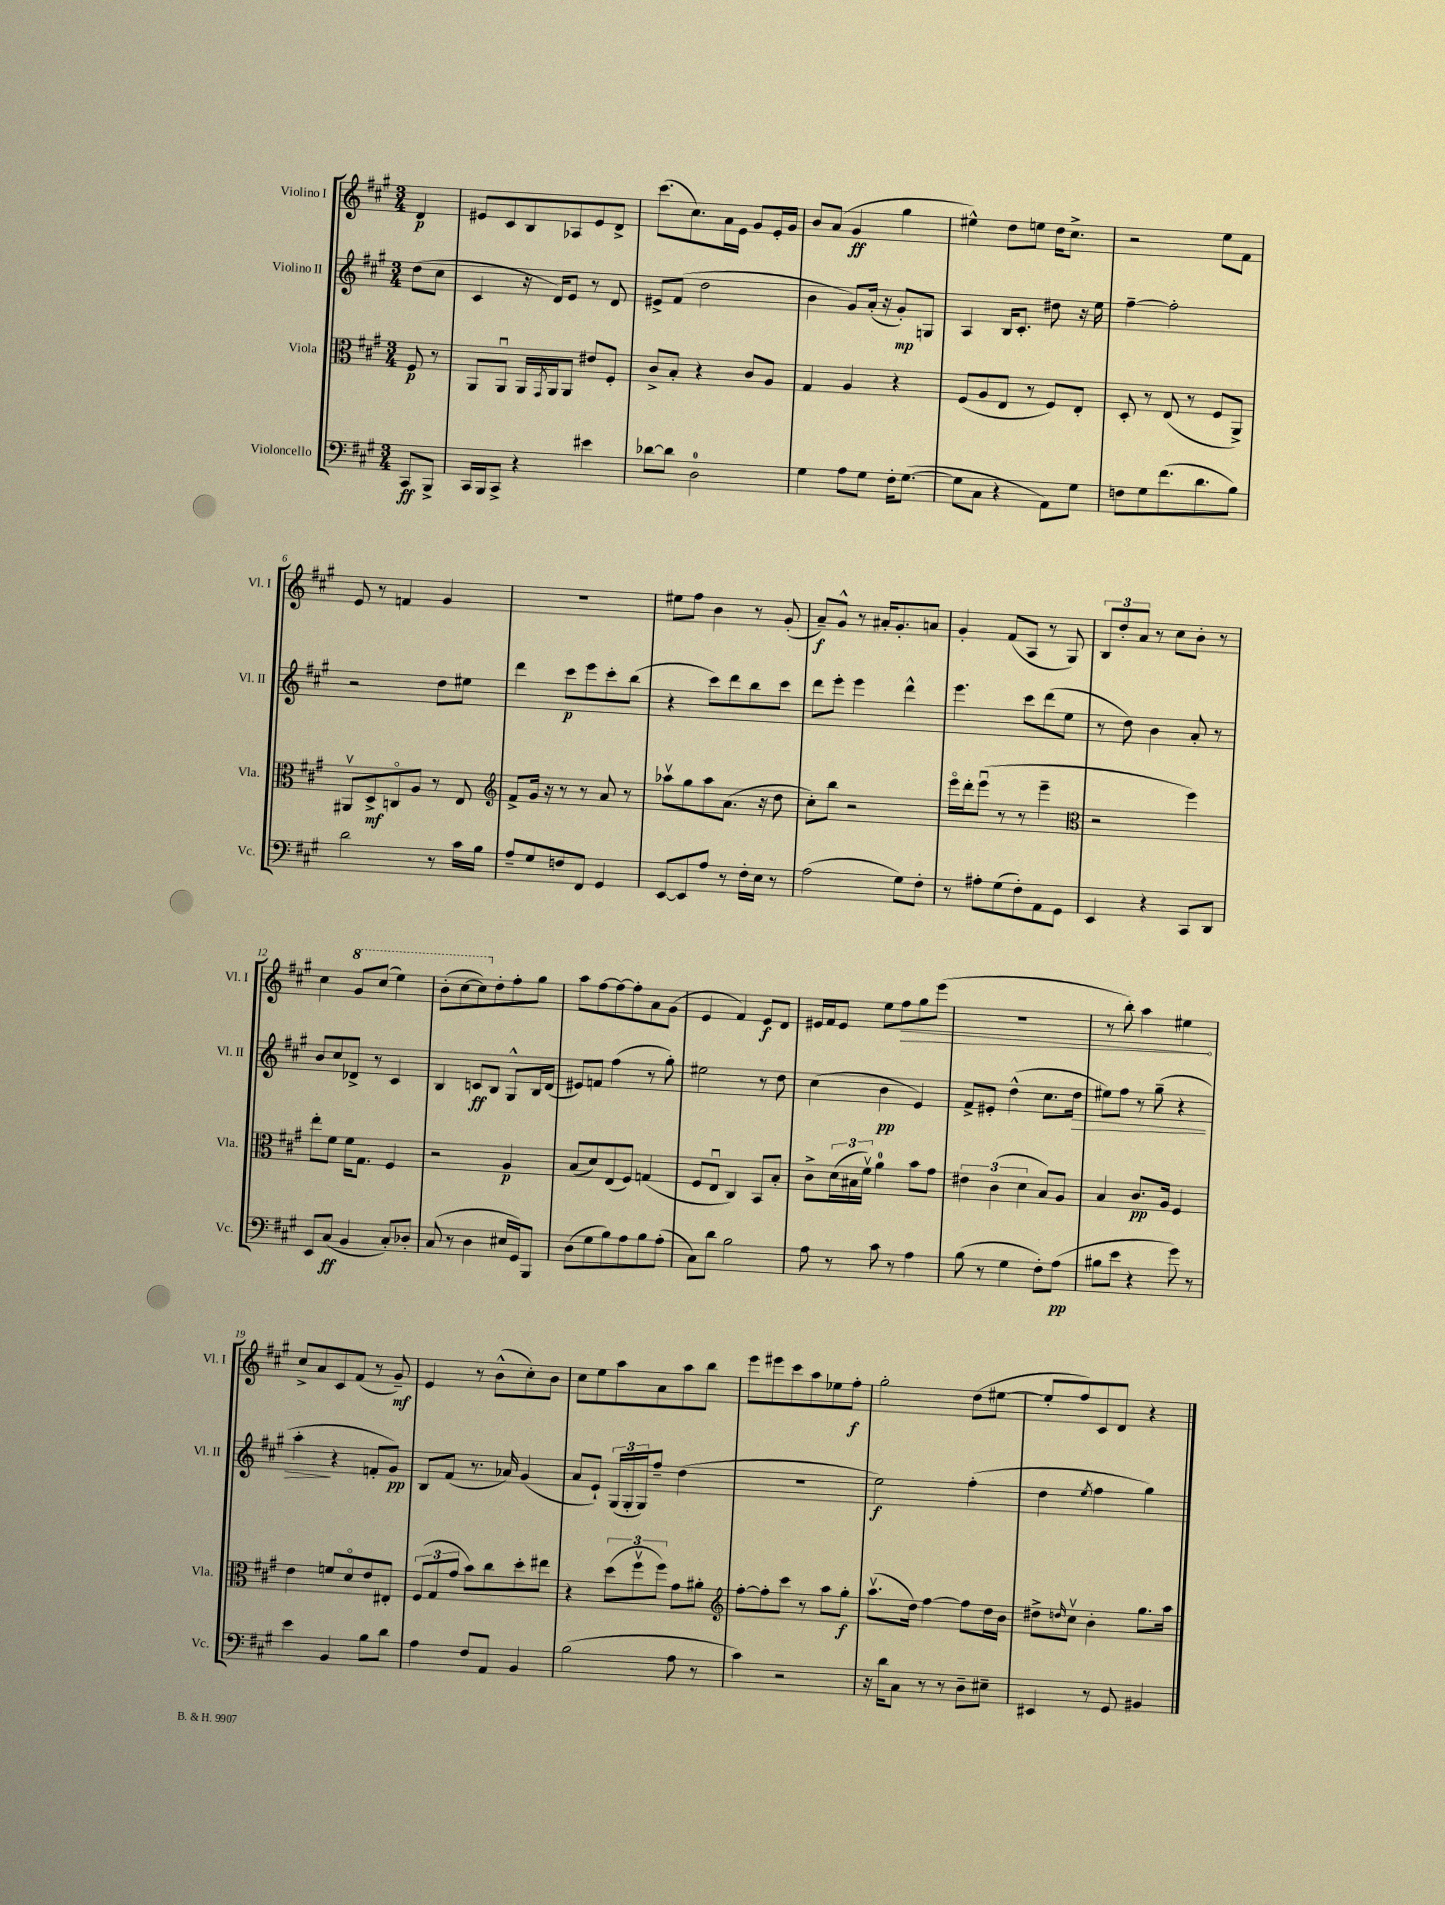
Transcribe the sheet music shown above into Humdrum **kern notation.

**kern	**kern	**kern	**kern
*staff4	*staff3	*staff2	*staff1
*clefF4	*clefC3	*clefG2	*clefG2
*k[f#c#g#]	*k[f#c#g#]	*k[f#c#g#]	*k[f#c#g#]
*M3/4	*M3/4	*M3/4	*M3/4
8CC#	8F#	(8dd	4d
8BBB^	8r	8cc#	.
=	=	=	=
16CC#	8AA	4c#	8e#
16BBB	.	.	.
8CC#^	8AAu	.	8c#
4r	16AA	16r	8B
.	8qGG#	.	.
.	16AA	16d)	.
.	8AA	8e	8A-
4e#	8e#	8r	8e#
.	8F#'	8d	8d^
=	=	=	=
[8d-	8c#^	8e#^	(8.ccc#
8d-]	8B'	(8f#	.
.	.	.	8.cc#)
2D	4r	2dd	.
.	.	.	16a
.	.	.	16e
.	8c#	.	8g#
.	8A	.	16e'
.	.	.	16g#
=	=	=	=
4G#	4G#	4b	8b
.	.	.	(8a
8A	4A	8g#)	4g#
8G#	.	(16a'	.
.	.	16r	.
16F#'	4r	8g#')	4gg#
([8.G#	.	.	.
.	.	8G	.
=	=	=	=
8G#]	(8F#	4A	4ee#^^)
8C#	8A	.	.
4r	8E	16B	8dd
.	.	8.c#'	.
.	8r	.	8ee
8AA)	8F#)	8dd#	16dd
.	.	.	8.cc#^
8G#	8E'	16r	.
.	.	16ee	.
=	=	=	=
8F	8D'	[4ff#~	2r
8G#	8r	.	.
(8.f#	(8E	2ff#']	.
.	8r	.	.
8.d	.	.	.
.	8F#	.	8ee
8B)	8AA^)	.	8f#
=	=	=	=
2d	8AA#v	2r	8e
.	8D^	.	8r
.	8Co	.	4f
.	8A	.	.
8r	8r	8dd	4g#
16c#	8E	8ee#	.
16B	.	.	.
=	=	=	=
*	*clefG2	*	*
8A~	8f#^	4ddd	2.r
8G#	16g#	.	.
.	16r	.	.
8F	8r	8ccc#	.
8FF#	8r	8eee	.
4GG#	8a	8ccc#'	.
.	8r	(8bb	.
=	=	=	=
[8EE	8aa-v	4r	8ee#
8EE]	8gg#	.	8ff#
8A	8aa-	8ccc#)	4b
8r	(8.a	8ddd	.
16F#'	.	8bb	8r
16E	16r	.	.
8r	8dd	8ccc#	(8g#'
=	=	=	=
(2A	8cc#')	8ddd	8a~)
.	8bb	8eee'	8g#^^
.	2r	4eee	8r
.	.	.	16a#'
.	.	.	8.g#'
8G#)	.	4ddd^^	.
8F#'	.	.	8a
=	=	=	=
8r	16eeeo	4.eee	4g#'
.	16ddd'	.	.
8A#'	(8eeeu	.	.
(8G#	8r	.	(8f#
8F#')	8r	8ccc#	8A
8AA	4eee~	(8ddd	8r
8GG#	.	8ee	8G#)
=	=	=	=
*	*clefC3	*	*
4EE	2r	8r	12B
.	.	.	12dd'
.	.	8dd)	.
.	.	.	12a
4r	.	4b	8r
.	.	.	8cc#
8CC#	4ff#)	8a'	8b'
8DD	.	8r	8r
=	=	=	=
8EE	8ee'	8b	4cc#
(8C#	8f#	8cc#	.
4BB	16f#	8d-^	8gg#
.	8.G#	.	.
.	.	8r	(8ccc#
8C#')	4F#	4c#	4eee)
8D-'	.	.	.
=	=	=	=
(8C#	2r	4B	(8bb'
8r	.	.	[8ccc#
4D	.	8c	8ccc#])
.	.	8B	8dd'
16E#	4A	8G#^^	8ff#'
16GG#)	.	.	.
8BBB	.	16B	8gg#
.	.	(16d	.
=	=	=	=
(8D	(8B	8e#)	8aa
8G#	8d)	8f	[8ff#
8B)	(8E	(4ff#	8ff#_
8A	8F#)	.	8ff#']
8B	(4G	8r	8a
(8A'	.	8gg#')	(8g#
=	=	=	=
8C#)	8F#	2ee#	4e
8d	8Eu	.	.
2B	4C#)	.	4f#)
.	8BB	8r	8e
.	8B'	8dd	8d
=	=	=	=
8A	8c#^	(4cc#	16e#
.	.	.	16f#
8r	(24d	.	8e#
.	24B#	.	.
.	24f#v)	.	.
8c#	4a	4b	8ee
8r	.	.	8ff#
4A	8b	4e)	8gg#
.	8g#	.	(8eee
=	=	=	=
(8B	6e#	8f#^	2.r
8r	.	8e#'	.
.	(6c#	.	.
4G#	.	(4dd^^	.
.	6d	.	.
8F#')	8B)	8.cc#	.
(8A	8A	.	.
.	.	16dd	.
=	=	=	=
8B#	4B	8ee#)	8r
8e	.	8ff#	8bb')
4r	8.c#	8r	4aa
.	.	(8gg#~	.
.	16A	.	.
8g#)	4F#	4r	4ee#
8r	.	.	.
=	=	=	=
4e	4e	4aa'	8cc#^
.	.	.	8a
4BB	8f	4r	8c#
.	8do	.	(8f#
8B	8e	8f'	8r
8d	8E#'	8g#)	8g#~)
=	=	=	=
4A	(12F#	8B	4e
.	12G#	.	.
.	.	(8f#	.
.	12g#	.	.
8F#	8b)	8.r	8r
8AA	8cc#	.	(8b^^
.	.	16a-)	.
4BB	8dd'	(4g#	8cc#')
.	8ee#	.	8b
=	=	=	=
(2B	4r	8a	8cc#
.	.	8e`)	8ee
.	(12dd	(24G#	8aa
.	.	24G#'	.
.	12ff#v	24G#)	.
.	.	8ff#~	8a
.	12ff#)	.	.
8A	8g#	(4dd	8aa
8r	8a#'	.	8bb
=	=	=	=
*	*clefG2	*	*
4c#)	[8ff#'	2.r	8eee
.	8ff#']	.	8eee#
2r	8ccc#	.	8ccc#
.	8r	.	8aa
.	8aa	.	8ee-
.	8gg#'	.	8ff#'
=	=	=	=
16r	(8.aav	2ee)	2gg#'
16d	.	.	.
8C#	.	.	.
.	16dd)	.	.
8r	[4ff#	.	.
8r	.	.	.
8D~	8ff#]	(4ff#'	(8dd
8E#~	16dd	.	[8ee#
.	16b	.	.
=	=	=	=
4EE#	8dd#^	4dd	8ee#']
.	16qqdd	.	.
.	8cc#v	.	8ff#)
.	.	8qee	.
8r	4b'	4ff#	8c#
8GG#	.	.	8d
4BB#	8.gg#	4gg#)	4r
.	16aa	.	.
==	==	==	==
*-	*-	*-	*-
